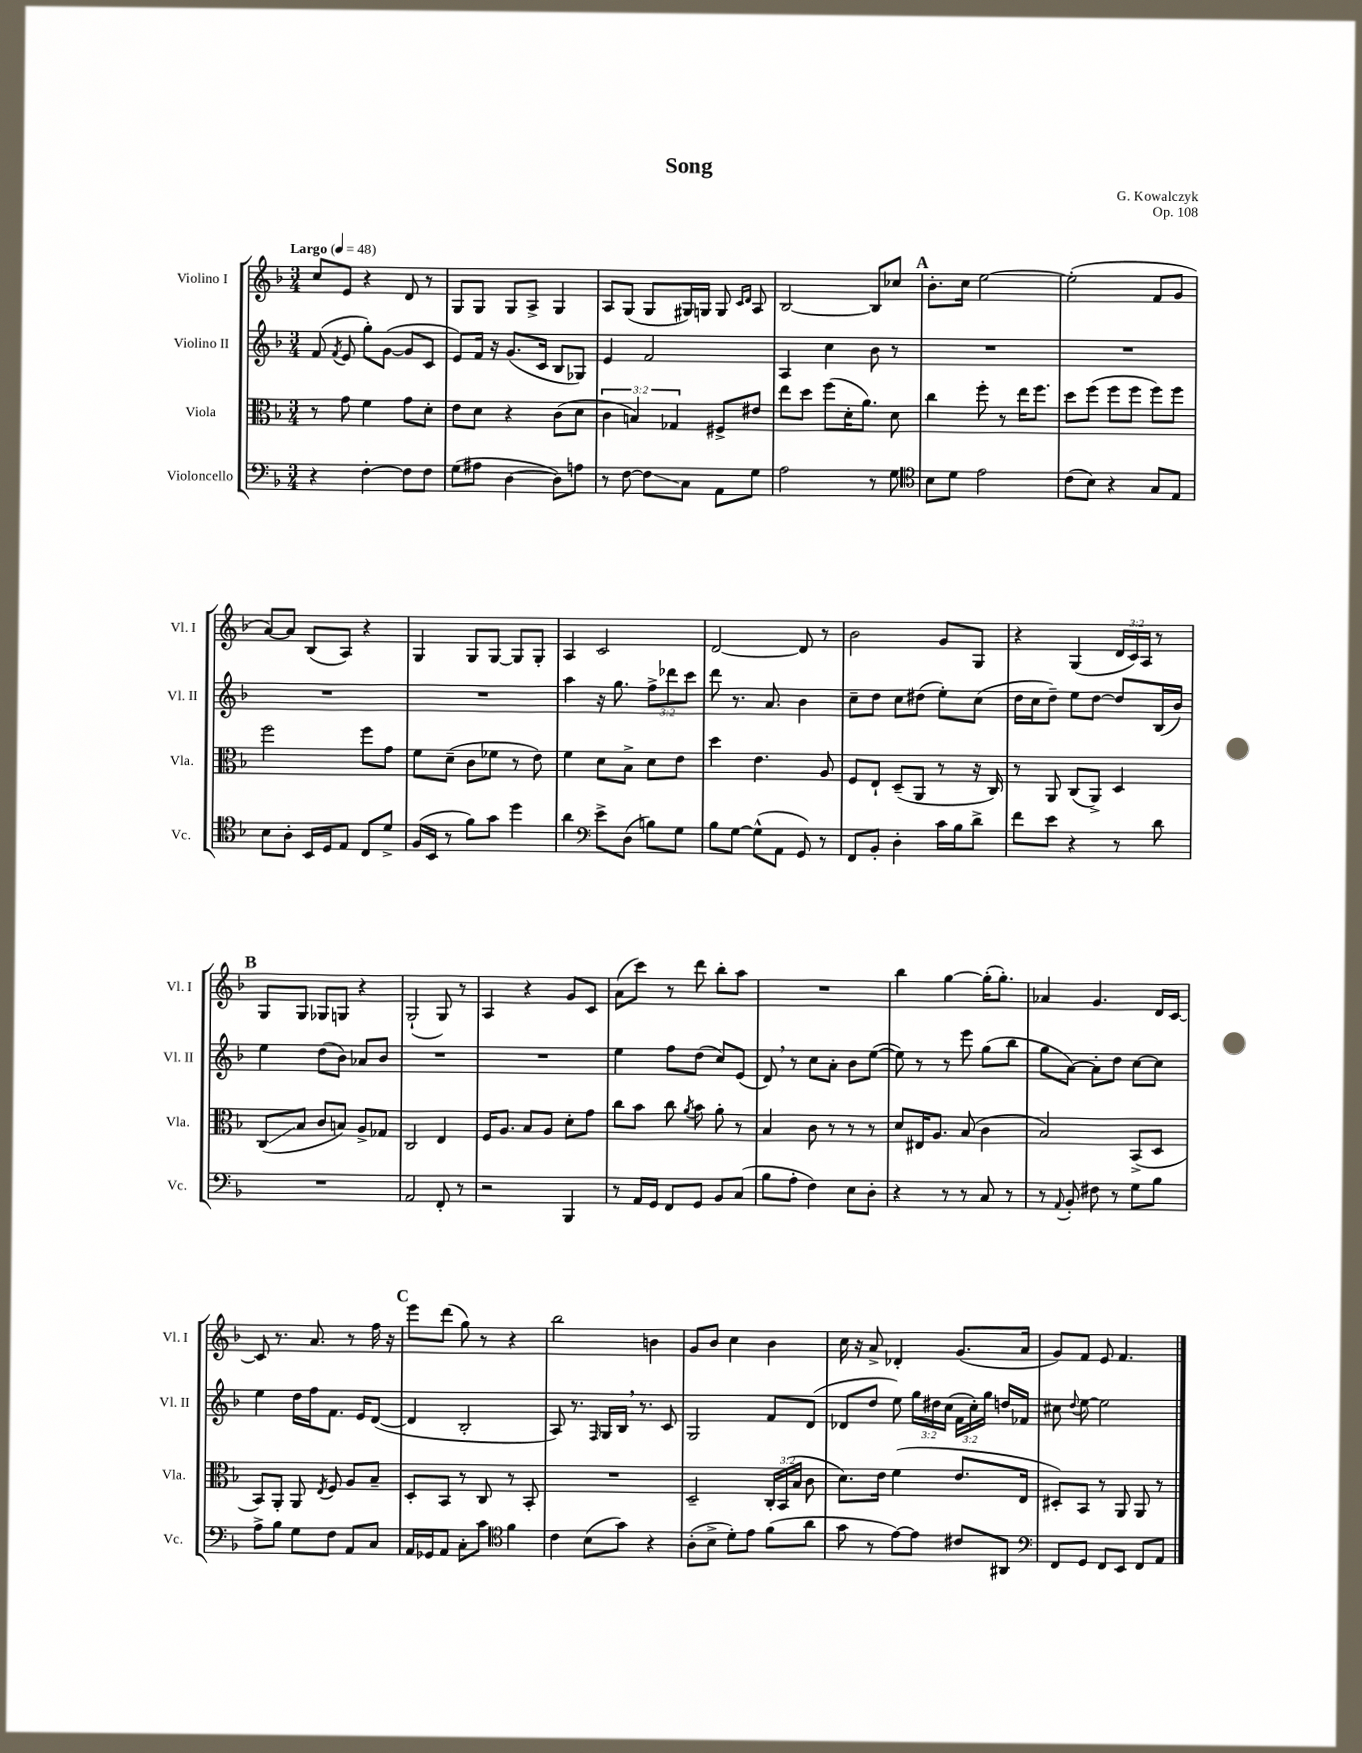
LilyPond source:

\header { title = "Song" composer = "G. Kowalczyk" opus = "Op. 108" }
<<
\new StaffGroup <<
\new Staff = "s0" \with { instrumentName = "Violino I" shortInstrumentName = "Vl. I" } {
    \clef treble \key f \major \numericTimeSignature \time 3/4 \override Staff.TupletNumber.text = #tuplet-number::calc-fraction-text \tempo "Largo" 4 = 48
    \autoBeamOff c''8[ e'8] r4 d'8 r8 |
    g8[ g8] g8[ a8]-> g4 |
    a8[ g8]( g8[ gis16) g16] g8 \grace { c'16[ d'16] } a8 |
    bes2~ bes8[ ces''8] |
    \mark \markup { \bold "A" } bes'8.[-. c''16] e''2~ |
    e''2-.( f'8[ g'8] |
    a'8[~) a'8] bes8[( a8]) r4 |
    g4 g8[ g8]~ g8[ g8]-. |
    a4 c'2 |
    d'2~ d'8 r8 |
    bes'2 g'8[ g8] |
    r4 g4( \tuplet 3/2 { d'16[ c'16) a16] } r8 |
    \mark \markup { \bold "B" } g8[ g8] ges8[ g8] r4 |
    g2-!( g8) r8 |
    a4 r4 g'8[ c'8] |
    a'8[( c'''8]) r8 d'''8 bes''8[-. a''8] |
    R2. |
    bes''4 g''4~ g''16[-.( g''8.]-.) |
    aes'4 g'4. d'16[ c'16]~ |
    c'8 r8. a'8. r8 f''16 r16 |
    \mark \markup { \bold "C" } e'''8[ d'''8]( g''8) r8 r4 |
    bes''2 b'4 |
    g'8[ bes'8] c''4 bes'4 |
    c''16 r16 a'8-> des'4-. g'8.[( a'16] |
    g'8[) f'8] e'8 f'4. \bar "|." |
}
\new Staff = "s1" \with { instrumentName = "Violino II" shortInstrumentName = "Vl. II" } {
    \clef treble \key f \major \numericTimeSignature \time 3/4 \override Staff.TupletNumber.text = #tuplet-number::calc-fraction-text
    \autoBeamOff f'8( \acciaccatura { f'8 } e'8 g''8[-.) g'8]~( g'8[ c'8] |
    e'8[) f'16] r16 g'8.[( c'16] bes8[ ges8]) |
    e'4 f'2 |
    a4 c''4 bes'8 r8 |
    \mark \markup { \bold "A" } R2. |
    R2. |
    R2. |
    R2. |
    a''4 r16 g''8. \tuplet 3/2 { f''8[-> des'''8 c'''8] } |
    d'''8 r8. a'8. bes'4 |
    c''8[-- d''8] c''8[ dis''8]( e''8[-.) c''8]( |
    d''16[ c''16 d''8]--) e''8[ d''8]~ d''8[ bes16( bes'16]) |
    \mark \markup { \bold "B" } e''4 d''8[( bes'8]) aes'8[ bes'8] |
    R2. |
    R2. |
    e''4 f''8[ d''8]( c''8[) e'8]( |
    d'8) \breathe r8 c''8[ a'8]-. bes'8[ e''8]~( |
    e''8) r8 r8 e'''8 g''8[( bes''8] |
    g''8[ a'8]~) a'8[-. d''8] c''8[~ c''8] |
    e''4 d''16[ f''16 f'8.] e'16[ d'8]~( |
    \mark \markup { \bold "C" } d'4 bes2-. |
    a8) r8. \grace { f16 } g16[ bes16] \breathe r8. c'8 |
    g2 f'8[ d'8]( |
    des'8[ d''8] e''8) \tuplet 3/2 { g''16[ dis''16 c''16]( } \tuplet 3/2 { f'16[ c''16-.) g''16] } d''16[ fes'16] |
    cis''8 \appoggiatura { d''8 } e''8~ e''2 \bar "|." |
}
\new Staff = "s2" \with { instrumentName = "Viola" shortInstrumentName = "Vla." } {
    \clef alto \key f \major \numericTimeSignature \time 3/4 \override Staff.TupletNumber.text = #tuplet-number::calc-fraction-text
    \autoBeamOff r8 g'8 f'4 g'8[ d'8]-. |
    e'8[ d'8] r4 c'8[( d'8] |
    \tuplet 3/2 { c'4 b4) ges4 } fis8[-> eis'8] |
    e''8[ d''8] f''8[( d'16-. a'8.]) d'8 |
    \mark \markup { \bold "A" } c''4 f''8-. r8 e''16[ f''8.] |
    d''8[ f''8]( f''8[ f''8] f''8[) f''8] |
    f''2 f''8[ g'8] |
    f'8[ d'8]--( c'8[ fes'8] r8 e'8) |
    f'4 d'8[ bes8]-> d'8[ e'8] |
    d''4 e'4. a8 |
    f8[ e8]-! d8[--( a,8] r8 r16 c16) |
    r8 a,8 c8[( a,8]->) d4 |
    \mark \markup { \bold "B" } c8[\glissando( bes8] c'8[ b8]) a8[-> ges8] |
    c2 e4 |
    f16[ a8.] bes8[ a8] d'8[-. g'8] |
    c''8[ bes'8] c''8 \acciaccatura { a'8 } bes'8 a'8-. r8 |
    bes4 c'8 r8 r8 r8 |
    d'8[ eis16 a8.] bes8( c'4 |
    bes2) bes,8[->( d8] |
    bes,8[) a,8]-. a,8 \acciaccatura { e8 } f8 a8[ bes8]-- |
    \mark \markup { \bold "C" } d8[-. bes,8] r8 c8 r8 bes,8-. |
    R2. |
    d2-- \tuplet 3/2 { c16[-. bes,16( bes16] } c'8 |
    d'8.[) e'16] f'4( e'8.[ e16] |
    dis8[-.) bes,8] r8 a,8 a,8 r8 \bar "|." |
}
\new Staff = "s3" \with { instrumentName = "Violoncello" shortInstrumentName = "Vc." } {
    \clef bass \key f \major \numericTimeSignature \time 3/4
    \autoBeamOff r4 f4~-. f8[ f8] |
    g8[( ais8] d4~ d8[) a8] |
    r8 f8~ f8[\glissando c8] a,8[ g8] |
    a2 r8 g8 |
    \mark \markup { \bold "A" } \clef tenor bes8[ d'8] e'2 |
    c'8[( bes8]) r4 g8[ e8] |
    bes8[ a8]-. bes,16[ d16 e8] c8[ d'8]-> |
    f16[( bes,16] r8 f'8[) g'8] d''4 |
    a'4 \clef bass e'8[-> d8]( b8[) g8] |
    bes8[ g8]~ g8[-^( a,8] g,8) r8 |
    f,8[ bes,8]-. d4-. c'16[ bes16 d'8]-> |
    f'8[ e'8] r4 r8 d'8 |
    \mark \markup { \bold "B" } R2. |
    a,2 f,8-. r8 |
    r2 bes,,4 |
    r8 a,16[ g,16] f,8[ g,8] bes,8[ c8]( |
    bes8[ a8]-. f4) e8[ d8]-. |
    r4 r8 r8 c8 r8 |
    r8 \appoggiatura { a,8 } bes,8-. fis8 r8 g8[ bes8] |
    a8[-> bes8] g8[ f8] a,8[ c8] |
    \mark \markup { \bold "C" } a,16[ ges,16 a,8] c8[-. c'8] \clef tenor f'4 |
    c'4 bes8[( g'8]) r4 |
    a8[-.( bes8]-> d'8[-.) e'8] f'8[( a'8] |
    g'8 r8 e'8[~) e'8] cis'8[ ais,8] |
    \clef bass f,8[ g,8] f,8[ e,8] f,8[ a,8] \bar "|." |
}
>>
>>
\layout { \context { \Score \remove "Bar_number_engraver" } }
